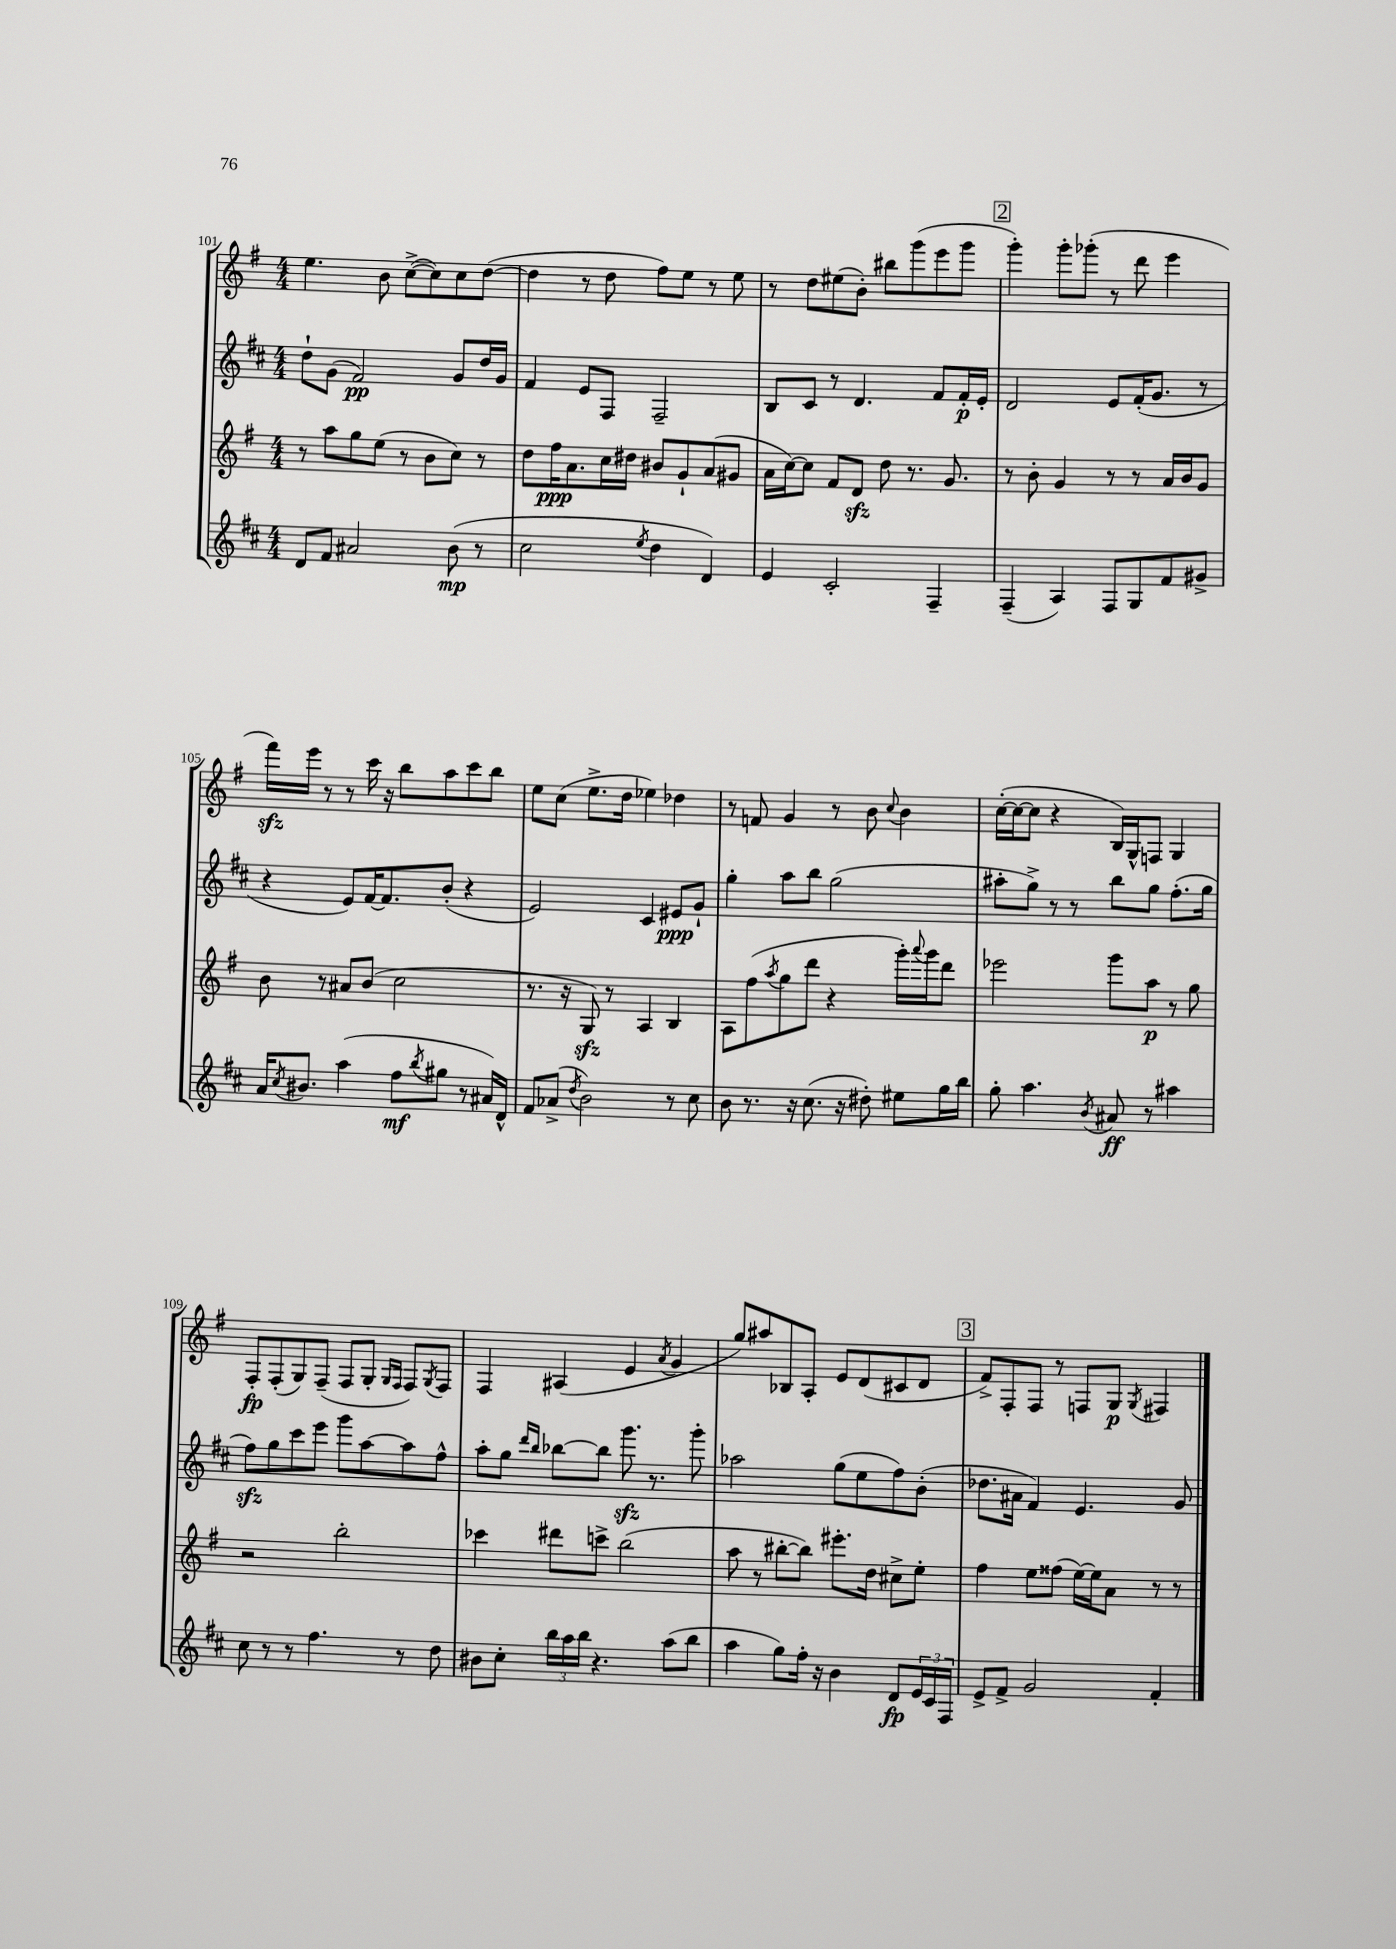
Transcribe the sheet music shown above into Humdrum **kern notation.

**kern	**kern	**kern	**kern
*staff4	*staff3	*staff2	*staff1
*clefG2	*clefG2	*clefG2	*clefG2
*k[f#c#]	*k[f#]	*k[f#c#]	*k[f#]
*M4/4	*M4/4	*M4/4	*M4/4
8d	8r	8dd`	4.ee
8f#	8aa	(8g	.
2a#	8gg	2f#)	.
.	(8ee	.	8b
.	8r	.	([8cc^
.	8b	.	8cc])
(8b	8cc)	8g	8cc
8r	8r	16dd	([8dd
.	.	16g	.
=	=	=	=
2cc#	8dd	4f#	4dd]
.	16ff#	.	.
.	8.a	.	.
.	.	8e	8r
.	16cc	8F#	8dd
.	16dd#	.	.
8qee	.	.	.
4dd	8b#	2F#~	8ff#)
.	8g`	.	8ee
4d)	(8a	.	8r
.	8g#	.	8ee
=	=	=	=
4e	16a	8B	8r
.	[16cc)	.	.
.	8cc]	8c#	8dd
2c#'	8f#	8r	(8ee#
.	8d	4.d	8b')
.	8dd	.	8bb#
.	8.r	.	(8ggg
4F#~	.	8f#	8eee
.	8.g	.	.
.	.	16f#'	8ggg
.	.	16e'	.
=	=	=	=
(4F#~	8r	2d	4ggg')
.	8b'	.	.
4A)	4g	.	8ggg'
.	.	.	(8ggg-'
8F#	8r	8e	8r
8G	8r	(16f#'	8ddd
.	.	8.g	.
8f#	16a	.	4eee
.	16b	.	.
8g#^	8g	8r	.
=	=	=	=
16a	8b	4r	16fff#)
8qcc#	.	.	.
8.b#	.	.	16eee
.	8r	.	8r
(4aa	8a#	8e)	8r
.	(8b	[16f#	16ccc
.	.	8.f#]	16r
8ff#	2cc	.	8bb
8qbb	.	.	.
8gg#	.	(8b'	8aa
8r	.	4r	8ccc
16a#)	.	.	8bb
16d^^	.	.	.
=	=	=	=
8f#	8.r	2e)	8ee
(8a-^	.	.	(8cc
.	16r	.	.
8qdd	.	.	.
2b)	8G)	.	8.ee^
.	8r	.	.
.	.	.	16dd
.	4A	4c#	4ee-)
8r	4B	8e#	4dd-
8cc#	.	8g`	.
=	=	=	=
8b	8A	4gg'	8r
8.r	(8ff#	.	8f
.	8qaa	.	.
.	8gg	8aa	4g
16r	.	.	.
(8.cc#	8ddd	8bb	.
.	4r	(2gg	8r
16r	.	.	.
8dd#')	.	.	8b
.	.	.	8qqcc
8ee#	16ggg')	.	4b
.	8qqaaa	.	.
.	16ggg	.	.
16gg	8ddd	.	.
16bb	.	.	.
=	=	=	=
8gg'	2eee-	8aa#'	([16cc'
.	.	.	16cc_
4.aa	.	8gg^)	8cc]
.	.	8r	4r
.	.	8r	.
8qb	.	.	.
8a#	8ggg	8bb	16B)
.	.	.	16G^^
8r	8aa	8gg	8F
4aa#	8r	(8.ff#'	4G
.	8gg	.	.
.	.	16gg	.
=	=	=	=
8cc#	2r	8ff#)	8F#'
8r	.	8gg	(8F#'
8r	.	8ccc#	8G)
4.ff#	.	8eee	(8F#~
.	2bb'	8ggg	8F#
.	.	[8aa	8G'
.	.	.	16qqG
.	.	.	16qqF#
8r	.	8aa]	8F#)
.	.	.	8qG
8dd	.	8ff#^^	8F#
=	=	=	=
8b#	4ccc-	8aa'	4F#
8cc#'	.	8gg	.
.	.	16qqddd	.
.	.	16qqbb	.
24bb	8ddd#	[8bb-	(4A#
24aa	.	.	.
24bb	.	.	.
4.r	8ccc^	8bb-]	.
.	(2bb	8.ggg	4e
.	.	8.r	.
.	.	.	8qa
(8aa	.	.	4g
8bb	.	8ggg'	.
=	=	=	=
4aa	8aa	2aa-	8gg)
.	8r	.	8aa#
8gg)	[8bb#'	.	8B-
16ff#'	8bb#])	.	8A'
16r	.	.	.
4b	8.eee#'	(8gg	8e
.	.	8ee	(8d
.	16dd	.	.
8d	8cc#^	8ff#)	8c#
24e	8ee'	(8b'	8d
24c#	.	.	.
24F#	.	.	.
=	=	=	=
8e^	4ff#	8.dd-	8f#^)
8f#^	.	.	8F#'
.	.	16a#	.
2g	8ee	4f#)	8F#
.	(8ff##	.	8r
.	[16ee)	4.e	8F
.	16ee]	.	.
.	8a	.	8G
.	.	.	8qG
4f#'	8r	.	4F#
.	8r	8g	.
==	==	==	==
*-	*-	*-	*-
